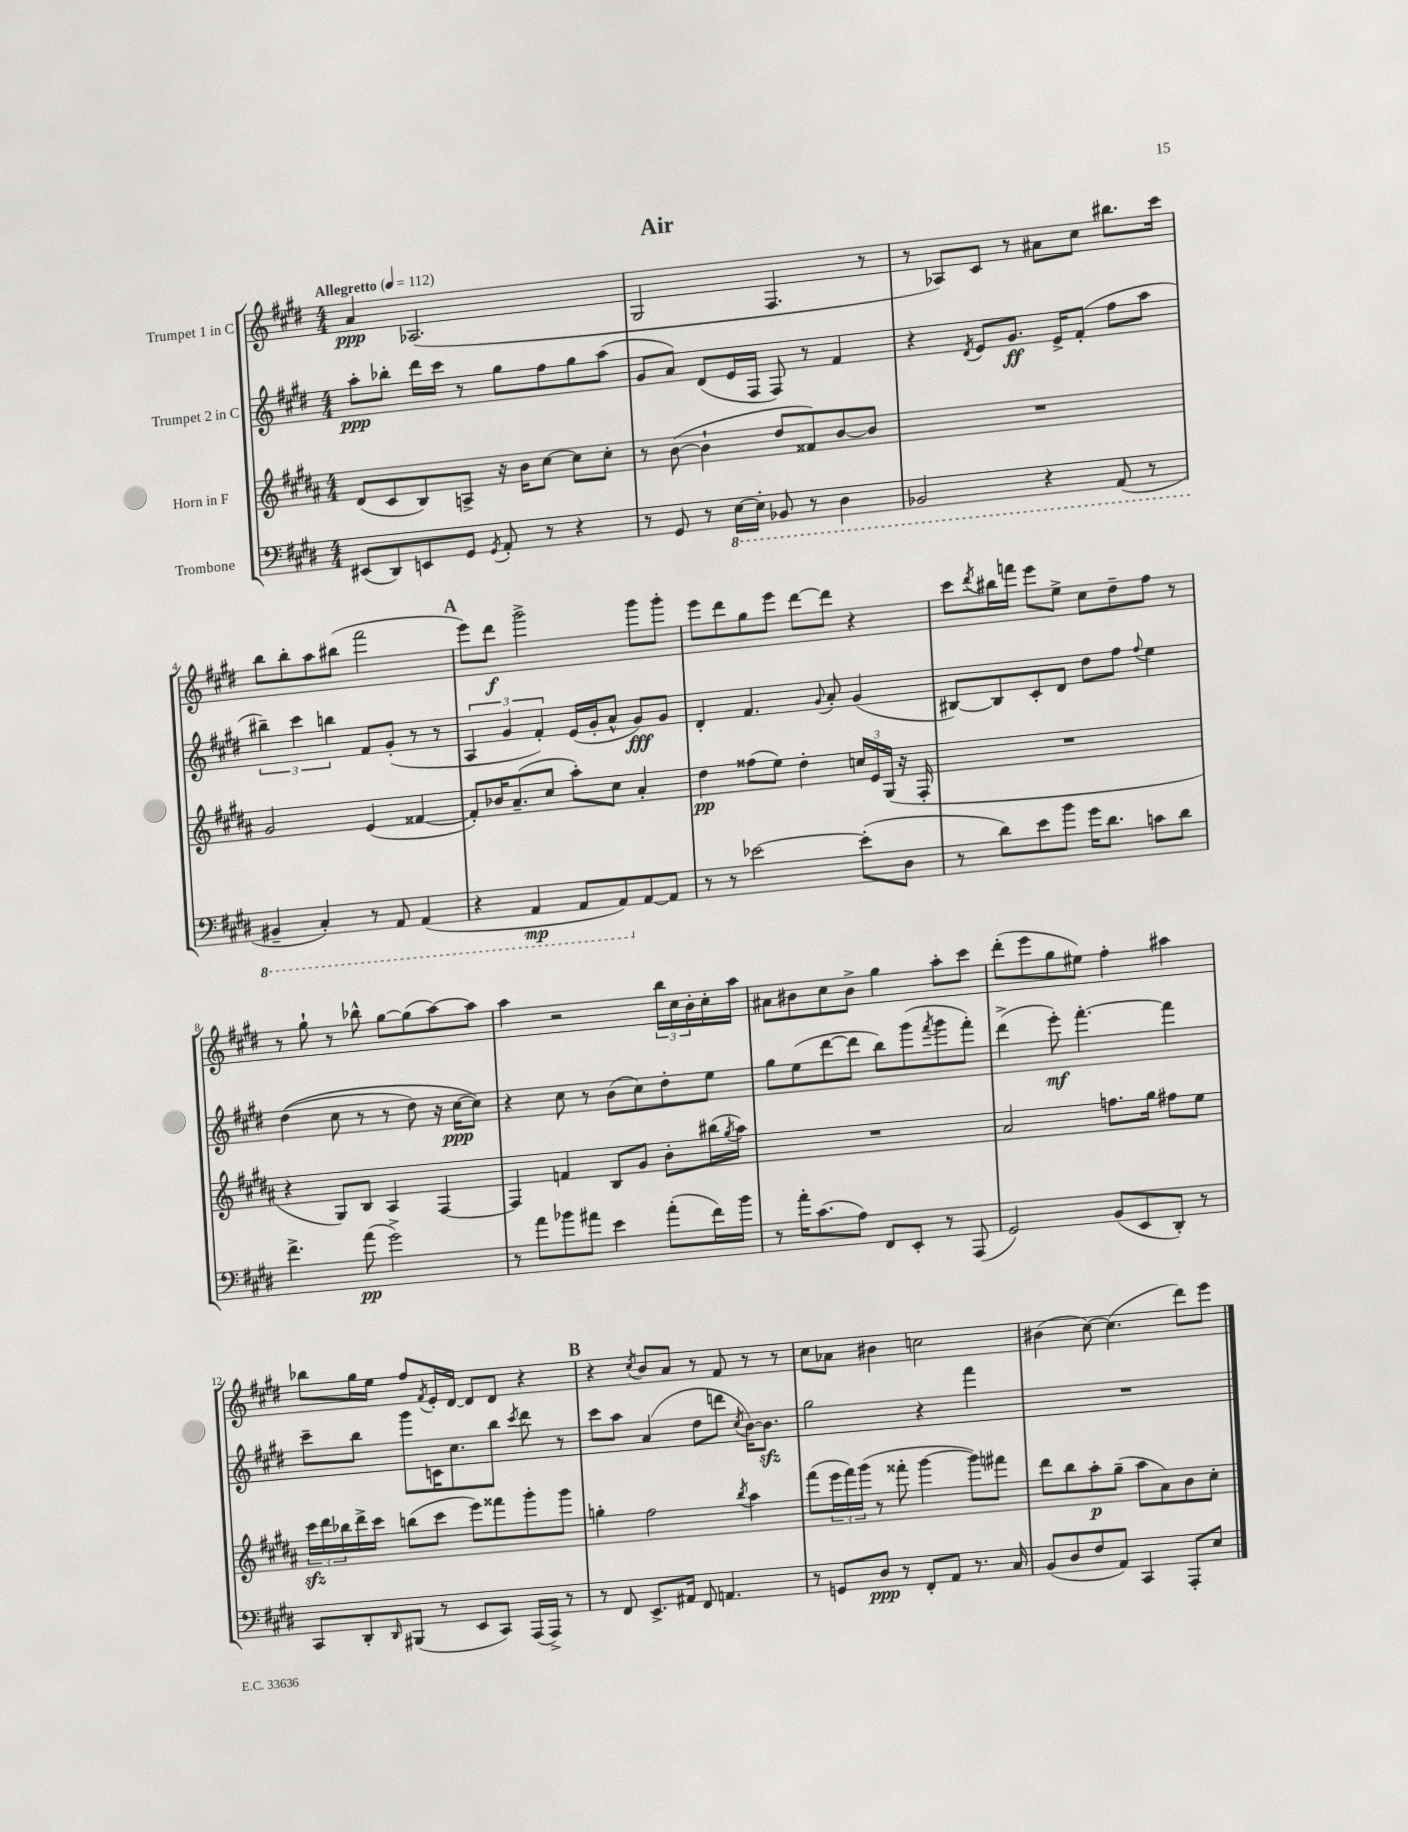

**kern	**dynam	**kern	**dynam	**kern	**dynam	**kern	**dynam
*part4	*part4	*part3	*part3	*part2	*part2	*part1	*part1
*staff4	*staff4	*staff3	*staff3	*staff2	*staff2	*staff1	*staff1
*I"Trombone	*	*I"Horn in F	*	*I"Trumpet 2 in C	*	*I"Trumpet 1 in C	*
*clefF4	*	*clefG2	*	*clefG2	*	*clefG2	*
*k[f#c#g#d#]	*	*k[f#c#g#d#a#]	*	*k[f#c#g#d#]	*	*k[f#c#g#d#]	*
*M4/4	*	*M4/4	*	*M4/4	*	*M4/4	*
*MM112	*	*MM112	*	*MM112	*	*MM112	*
=1	=1	=1	=1	=1	=1	=1	=1
!	!	!	!	!	!	!LO:TX:a:B:t=Allegretto	!
(8EE#X/L	.	(8d#/L	.	8aa'\L	ppp	4a/	ppp
8DD#/)	.	8c#/	.	8bb-X'\J	.	.	.
8EEn/	.	8B/)	.	16ddd#\LL	.	(2.A-X/	.
.	.	.	.	16ccc#\JJ	.	.	.
8GG#/J	.	8An^/J	.	8r	.	.	.
8qGG#/	.	.	.	.	.	.	.
8AA'/	.	16r	.	8gg#\L	.	.	.
.	.	16b\KL	.	.	.	.	.
8r	.	[8cc#\J	.	8ff#\	.	.	.
4r	.	8cc#\L]	.	8gg#\	.	.	.
.	.	8cc#'\J	.	(8aa\J	.	.	.
=2	=2	=2	=2	=2	=2	=2	=2
8r	.	8r	.	8g#/L	.	2G#/	.
8GG#/	.	([8b\	.	8a/J)	.	.	.
8r	.	4b`\]	.	(8d#/L	.	.	.
*8ba	*	*	*	*	*	*	*
[16EE\LL	.	.	.	16e/L	.	.	.
16EE'\JJ]	.	.	.	16F#/JJ	.	.	.
8BBB-X/	.	8dd#/L	.	8F#/)	.	4.F#/	.
8r	.	8f##X/)	.	8r	.	.	.
4DD#\	.	[8b/	.	4f#/	.	.	.
.	.	8b/J]	.	.	.	8r	.
=3	=3	=3	=3	=3	=3	=3	=3
2BBB-X/	.	1r	.	4r	.	8r	.
.	.	.	.	.	.	8A-X/L)	.
.	.	.	.	8qd#/	.	.	.
.	.	.	.	8e/L	.	8c#/J	.
.	.	.	.	8.g#/J	ff	8r	.
4r	.	.	.	.	.	8a#X\L	.
.	.	.	.	16e^/KL	.	.	.
.	.	.	.	(8f#'/J	.	8cc#\J	.
(8AAA/	.	.	.	8ff#\L	.	8.bb#X\L	.
8r	.	.	.	8aa\J	.	.	.
.	.	.	.	.	.	16ccc#\Jk	.
!!LO:LB:g=z
=4	=4	=4	=4	=4	=4	=4	=4
4BBB#X~/	.	2g#/	.	6bb#X~\)	.	8bb\L	.
.	.	.	.	.	.	8bb'\	.
.	.	.	.	6ccc#\	.	.	.
4CC#'/)	.	.	.	.	.	8aa\	.
.	.	.	.	6bbn\	.	.	.
.	.	.	.	.	.	(8bb#X\J	.
8r	.	(4e/	.	8f#/L	.	2fff#\	.
8AAA/	.	.	.	(8g#'/J	.	.	.
(4AAA/	.	[4f##X/	.	8r	.	.	.
.	.	.	.	8r	.	.	.
!!LO:REH:place=s1:t=A
=5	=5	=5	=5	=5	=5	=5	=5
4r	.	8f##'/L])	.	6A/	.	8eee\L)	.
.	.	16b-X/K	.	.	.	8ddd#\J	f
.	.	.	.	6g#/	.	.	.
.	.	(8.a#~/	.	.	.	.	.
4AAA/	mp	.	.	.	.	2ggg#^\	.
.	.	.	.	6f#'/)	.	.	.
.	.	8cc#/J	.	.	.	.	.
8AAA/L	.	8aa#'\L)	.	(16e/LL	.	.	.
.	.	.	.	16g#'/J	.	.	.
8AAA/)	.	8cc#\J	.	8a^^/J	.	.	.
*X8ba	*	*	*	*	*	*	*
[8AA/	.	4a#'/	.	8g#/L)	fff	8ggg#\L	.
8AA/J]	.	.	.	8g#/J	.	8ggg#'\J	.
=6	=6	=6	=6	=6	=6	=6	=6
8r	.	4dd#\	pp	4d#'/	.	8eee\L	.
8r	.	.	.	.	.	8ddd#\	.
[2e-X\	.	(8ff##X\L	.	4.f#/	.	8gg#\	.
.	.	8ee\J)	.	.	.	8eee\J	.
.	.	4dd#'\	.	.	.	[8ddd#\L	.
.	.	.	.	8qqg#/	.	.	.
.	.	.	.	8a'/	.	8ddd#\J]	.
(8e-'\L]	.	24ccn/LL	.	(4g#/	.	4r	.
.	.	24e/	.	.	.	.	.
.	.	(24G#/JJ	.	.	.	.	.
8D#\J	.	16r	.	.	.	.	.
.	.	16F#'/	.	.	.	.	.
=7	=7	=7	=7	=7	=7	=7	=7
8r	.	1r	.	[8B#X/L)	.	8ccc#\L	.
.	.	.	.	.	.	8qddd#/	.
8d#\L)	.	.	.	8B#/]	.	16bb#X\L	.
.	.	.	.	.	.	16fffn\JJ	.
8e\	.	.	.	8c#'/	.	8eee\L	.
8b\J	.	.	.	8d#/J	.	8ee^\J	.
16g#\KL	.	.	.	8dd#\L	.	8cc#\L	.
8.d#\J	.	.	.	.	.	.	.
.	.	.	.	8ff#\J	.	8dd#~\	.
.	.	.	.	8qqff#/	.	.	.
8cn\L	.	.	.	4ee\	.	8ff#\J	.
8d#\J	.	.	.	.	.	8r	.
!!LO:LB:g=z
=8	=8	=8	=8	=8	=8	=8	=8
4.f#^\	.	4r	.	((4dd#\	.	8r	.
.	.	.	.	.	.	8gg#`\	.
.	.	8G#/L)	.	8cc#\	.	8r	.
(8a\	pp	8B/J	.	8r	.	8bb-X^^\	.
2g#^\)	.	4A#/	.	8r	.	[8gg#\L	.
.	.	.	.	8dd#\)	.	(8gg#\]	.
.	.	[4F#/	.	16r	.	[8aa\)	.
.	.	.	.	[16cc#\KL	ppp	.	.
.	.	.	.	8cc#\J])	.	8aa\J]	.
=9	=9	=9	=9	=9	=9	=9	=9
8r	.	4F#/]	.	4r	.	4aa\	.
8a\L	.	.	.	.	.	.	.
8b-X\	.	4fn/	.	8cc#\	.	2r	.
8a#X\J	.	.	.	8r	.	.	.
4e\	.	8B/L	.	(8b\L	.	.	.
.	.	8g#/J	.	8cc#\)	.	.	.
(8a#'\L	.	8b'\L	.	8dd#'\	.	24bb\LL	.
.	.	.	.	.	.	24cc#\	.
.	.	.	.	.	.	24b'\	.
16f#\L)	.	(16bb#X\L	.	8ee\J	.	16cc#'\	.
.	.	8qgg#/	.	.	.	.	.
16b-\JJ	.	16aa#\JJ)	.	.	.	16aa\JJ	.
=10	=10	=10	=10	=10	=10	=10	=10
8r	.	1r	.	8gg#\L	.	8a#X\L	.
16a'\KL	.	.	.	(8ee\	.	8b#X\	.
(8.c#\	.	.	.	.	.	.	.
.	.	.	.	[8ddd#\	.	8cc#\	.
8A\J)	.	.	.	8ddd#\J]	.	8b#^\J	.
8FF#/L	.	.	.	8bb\L)	.	4gg#\	.
8EE'/J	.	.	.	(8ggg#\	.	.	.
.	.	.	.	8qfff#/	.	.	.
8r	.	.	.	8ggg#\	.	8aa'\L	.
(8AAA/	.	.	.	8fff#'\J)	.	8ccc#\J	.
=11	=11	=11	=11	=11	=11	=11	=11
2GG#/)	.	2a#/	.	(4ddd#^\	.	(8ddd#'\L	.
.	.	.	.	.	.	8eee\	.
.	.	.	.	8eee'\)	mf	8gg#\	.
.	.	.	.	[4.fff#'\	.	8ee#X\J)	.
(8BB/L	.	8.ffn\L	.	.	.	4ff#'\	.
8EE/	.	.	.	.	.	.	.
.	.	16gg#\Jk	.	.	.	.	.
8DD#'/J)	.	8ff#X\L	.	4fff#\]	.	4aa#X\	.
8r	.	8ee\J	.	.	.	.	.
!!LO:LB:g=z
=12	=12	=12	=12	=12	=12	=12	=12
8CC#/L	.	24ccc#zz\LL	.	8ccc#~\L	.	8bb-X\L	.
.	.	24ddd#\	.	.	.	.	.
.	.	24bb-X\	.	.	.	.	.
8DD#'/	.	16ddd#^\	.	8bb\J	.	16gg#\L	.
.	.	16ccc#\JJ	.	.	.	16ee\JJ	.
16qqDD#/	.	.	.	.	.	.	.
(8BBB#X/J	.	(8bbn\L	.	8ggg#\L	.	8ff#/L	.
.	.	.	.	.	.	8qf#/	.
8r	.	8ccc#\J	.	16cn\K	.	16e'/L	.
.	.	.	.	8.cc#\	.	[16d#/JJ	.
8EE/L	.	8eee\L)	.	.	.	8d#/L]	.
8CC#/J)	.	8fff##X\	.	8bb\J	.	8d#/J	.
.	.	.	.	8qccc#/	.	.	.
(16AAA/LL	.	8ggg#'\	.	8ddd#\	.	4r	.
16AAA^/JJ)	.	.	.	.	.	.	.
8r	.	8ggg#\J	.	8r	.	.	.
!!LO:REH:place=s1:t=B
=13	=13	=13	=13	=13	=13	=13	=13
8r	.	4ggn'\	.	8ccc#\L	.	4r	.
8FF#/	.	.	.	8aa\J	.	.	.
.	.	.	.	.	.	8qcc#/	.
8.EE^/L	.	2ff#\	.	(4a/	.	8b/L	.
.	.	.	.	.	.	8a/J	.
16AA#X/Jk	.	.	.	.	.	.	.
8FF#/	.	.	.	8dd#\L	.	8r	.
4.AAn/	.	.	.	8dddn\J	.	8f#/	.
.	.	8qbb/	.	8qcc#/	.	.	.
.	.	4aa#\	.	[16b\KL)	.	8r	.
.	.	.	.	8.bzz\J]	.	.	.
.	.	.	.	.	.	8r	.
=14	=14	=14	=14	=14	=14	=14	=14
8r	.	(8fff#\L	.	2gg#\	.	8cc#\L	.
8GGn/L	.	24eee\L	.	.	.	8a-X\J	.
.	.	24fff#\)	.	.	.	.	.
.	.	(24ggg#\JJ	.	.	.	.	.
8D#/J	ppp	8r	.	.	.	4b#X\	.
8r	.	8fff##X'\	.	.	.	.	.
8FF#'/L	.	[4ggg#\	.	4r	.	2ccn\	.
8AA/J	.	.	.	.	.	.	.
8.r	.	8ggg#\L])	.	4fff#\	.	.	.
.	.	8fff#X\J	.	.	.	.	.
16C#/	.	.	.	.	.	.	.
=15	=15	=15	=15	=15	=15	=15	=15
(8BB/L	.	8ddd#\L	.	1r	.	(4b#X\	.
8D#/	.	8bb\	.	.	.	.	.
8F#/	.	8aa#'\	p	.	.	[8cc#\)	.
8AA/J)	.	(8gg#~\J	.	.	.	(4.cc#\]	.
4CC#/	.	8aa#\L	.	.	.	.	.
.	.	8a#\)	.	.	.	.	.
8AAA'/L	.	8b\	.	.	.	8ddd#\L)	.
8E/J	.	8cc#'\J	.	.	.	8eee\J	.
==	==	==	==	==	==	==	==
*-	*-	*-	*-	*-	*-	*-	*-
